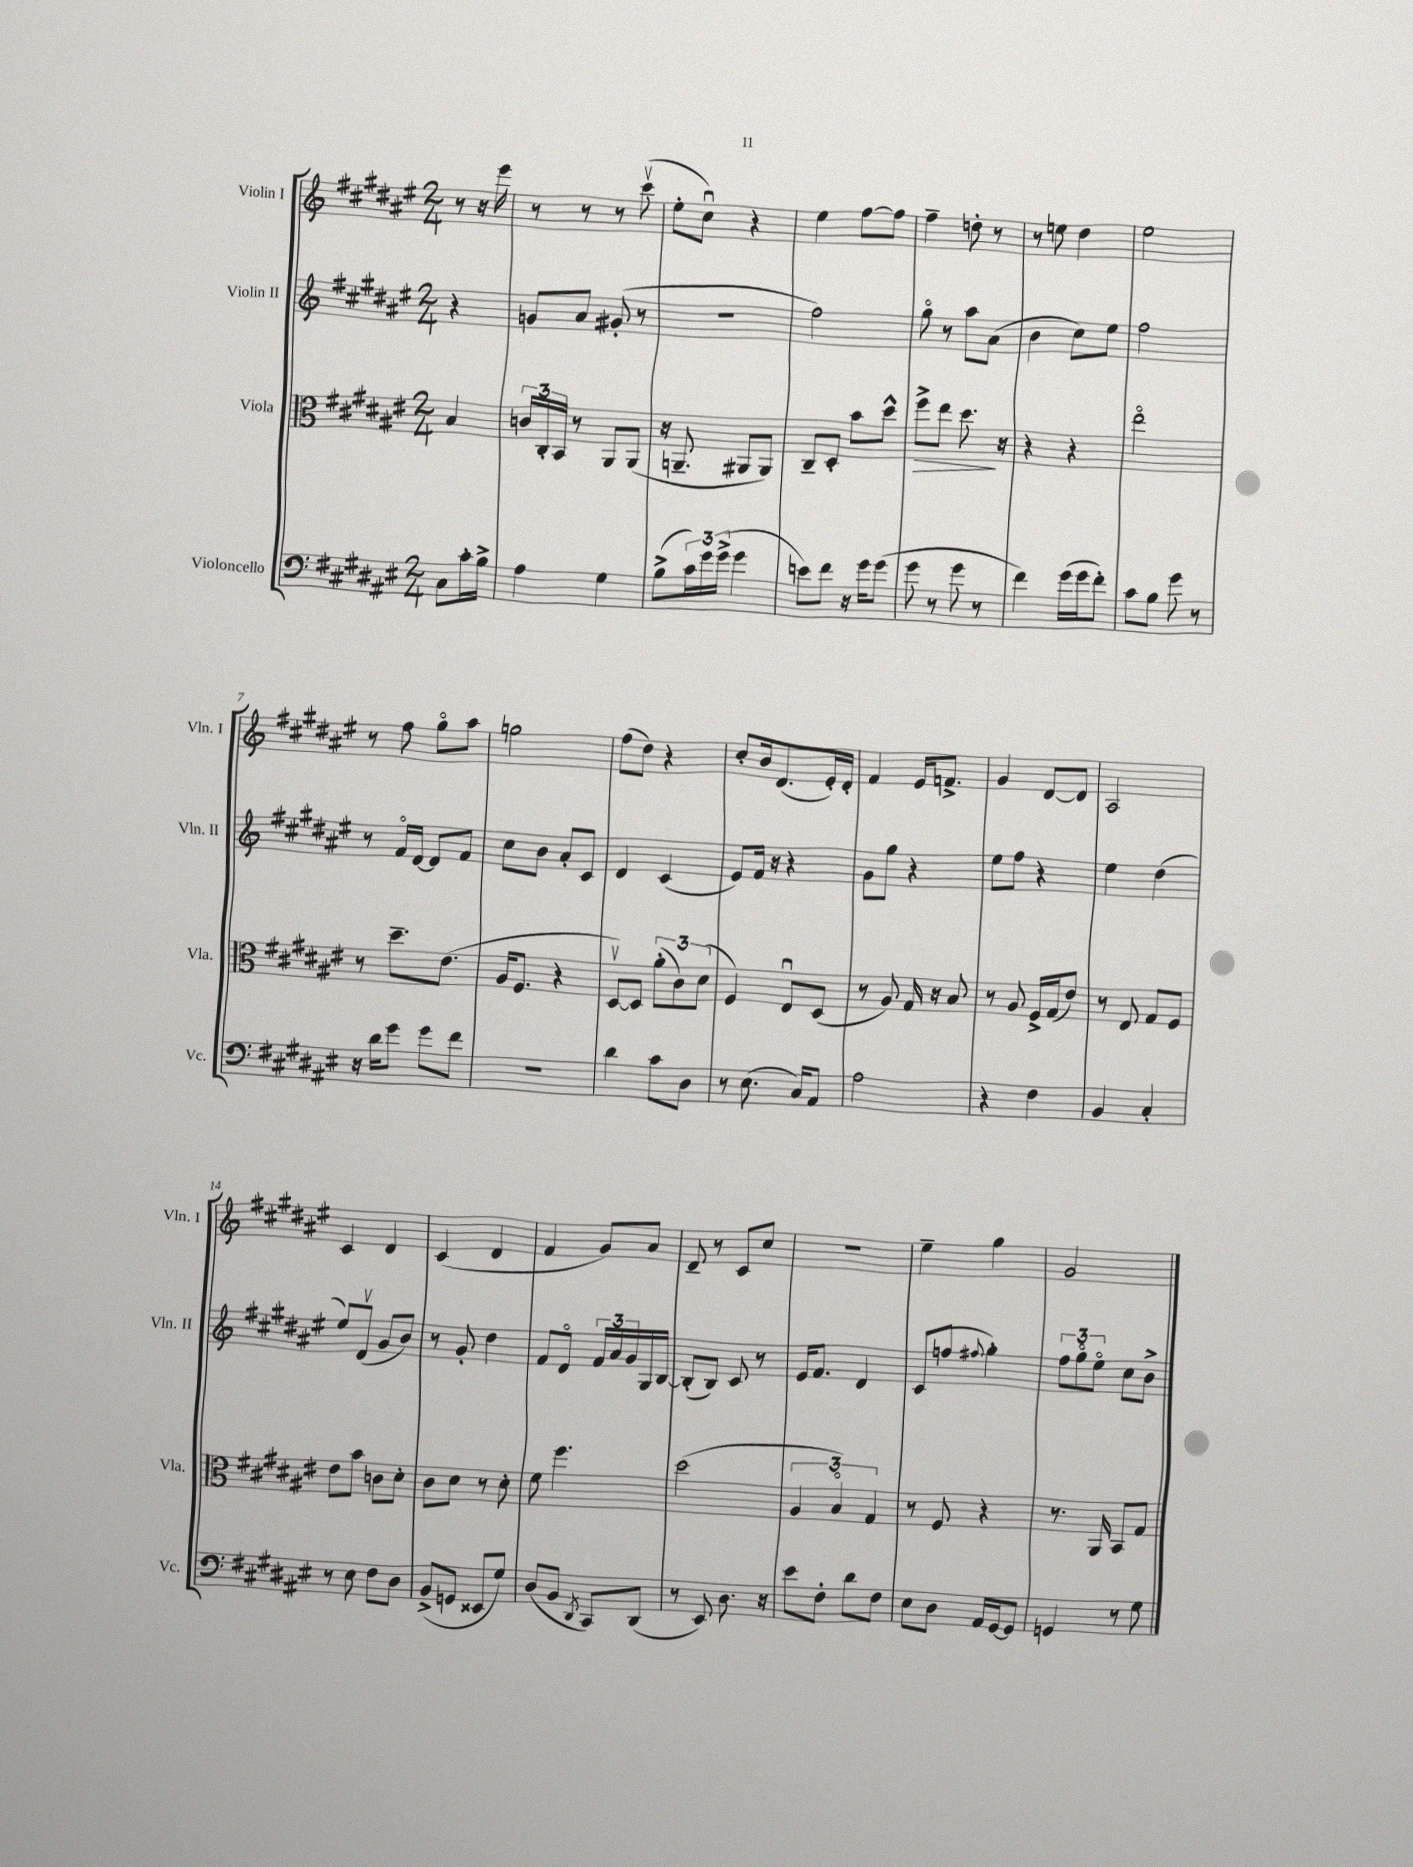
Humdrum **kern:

**kern	**kern	**dynam	**kern	**kern
*part4	*part3	*part3	*part2	*part1
*staff4	*staff3	*staff3	*staff2	*staff1
*I"Violoncello	*I"Viola	*	*I"Violin II	*I"Violin I
*I'Vc.	*I'Vla.	*	*I'Vln. II	*I'Vln. I
*clefF4	*clefC3	*	*clefG2	*clefG2
*k[f#c#g#d#a#e#]	*k[f#c#g#d#a#e#]	*	*k[f#c#g#d#a#e#]	*k[f#c#g#d#a#e#]
*M2/4	*M2/4	*	*M2/4	*M2/4
=	=	=	=	=
8C#\L	4B/	.	4r	8r
16c#'\L	.	.	.	16r
16B^\JJ	.	.	.	16eee#\
=1	=1	=1	=1	=1
4A#\	24cn/LL	.	8gn/L	8r
.	24C#'/	.	.	.
.	24BB/JJ	.	.	.
.	8r	.	8a#/J	8r
4G#\	8AA#/L	.	(8g#X'/	8r
.	(8AA#/J	.	8r	(8ccc#v\
=2	=2	=2	=2	=2
(8B^\L	16r	.	2r	8ee#'\L
.	8.AAn~/	.	.	.
24c#\L)	.	.	.	8cc#u\J)
24g#\	.	.	.	.
(24g#^\JJ	.	.	.	.
4g#\	8AA#X/L	.	.	4r
.	8AA#/J)	.	.	.
=3	=3	=3	=3	=3
8en\L)	8C#~/L	.	2ff#\)	4ee#\
8f#\J	8D#'/J	.	.	.
16r	8b\L	.	.	[8ff#\L
16g#\KL	.	.	.	.
(8g#\J	8dd#^^\J	.	.	8ff#\J]
=4	=4	=4	=4	=4
!	!	!LO:HP:b	!	!
8g#\	8ff#^\L	>	8gg#\	4ff#~\
8r	8ee#\J	.	8r	.
8g#\	8.dd#\	.	8aa#\L	8ddn'\
8r	.	.	(8a#\J	8r
.	16r	]	.	.
=5	=5	=5	=5	=5
4f#\)	4r	.	4b\	8r
.	.	.	.	8een\
(16g#\LL	4r	.	8cc#\L)	4dd#\
16g#\J	.	.	.	.
8f#'\J)	.	.	8ee#\J	.
=6	=6	=6	=6	=6
8c#\L	2ee#\	.	2ff#\	2ee#\
8B\J	.	.	.	.
8g#\	.	.	.	.
8r	.	.	.	.
!!LO:LB:g=z
=7	=7	=7	=7	=7
16r	8r	.	8r	8r
16d#\KL	.	.	.	.
8g#\J	8.dd#~\L	.	16f#/LL	8ff#\
.	.	.	[16d#/JJ	.
8g#\L	.	.	8d#/L]	8gg#\L
.	(8.e#\J	.	.	.
8f#\J	.	.	8f#/J	8aa#\J
=8	=8	=8	=8	=8
2r	16A#/KL	.	8cc#\L	2ggn\
.	8.F#/J	.	.	.
.	.	.	8b\J	.
.	4r	.	8a#'/L	.
.	.	.	8c#/J	.
=9	=9	=9	=9	=9
4d#\	[8D#v/L)	.	4d#/	(8ff#\L
.	8D#/J]	.	.	8dd#\J)
8c#\L	(12a#'\L	.	(4c#/	4r
.	12c#\)	.	.	.
8D#\J	.	.	.	.
.	(12d#\J	.	.	.
=10	=10	=10	=10	=10
8r	4F#/)	.	8e#/L)	8cc#'/L
(8.E#\	.	.	16f#/Jk	16b/k
.	.	.	16r	(8.d#/
.	8E#u/L	.	4r	.
16C#/KL)	.	.	.	.
8AA#/J	(8D#/J	.	.	16e#'/L)
.	.	.	.	16d#'/JJ
=11	=11	=11	=11	=11
2A#\	8r	.	8g#\L	4f#/
.	8A#/)	.	8gg#\J	.
.	16G#/	.	4r	16e#/KL
.	16r	.	.	8.fn^/J
.	8B/	.	.	.
=12	=12	=12	=12	=12
4r	8r	.	8ee#\L	4g#/
.	8A#/	.	8ff#\J	.
4F#\	16F#^/LL	.	4r	[8d#/L
.	(16G#/J	.	.	.
.	8e#/J)	.	.	8d#/J]
=13	=13	=13	=13	=13
4BB/	8r	.	4ee#\	2A#/
.	8E#/	.	.	.
4C#'/	8G#/L	.	(4dd#\	.
.	8F#/J	.	.	.
!!LO:LB:g=z
=14	=14	=14	=14	=14
8r	8e#\L	.	8ee#/L)	4c#/
8E#\	8b\J	.	(8d#v/J	.
8F#\L	8cn\L	.	8g#/L	4d#/
8D#\J	8d#'\J	.	8b/J)	.
=15	=15	=15	=15	=15
(8BB^/L	8c#\L	.	8r	(4c#/
8GGn/J	8d#\J	.	8g#'/	.
8EE##X/L	8r	.	4dd#\	4d#/
8G#/J)	8d#'\	.	.	.
=16	=16	=16	=16	=16
(8D#/L	8f#\	.	8f#/L	4f#/
8BB/J	4.ff#\	.	8d#/J	.
8qDD#/	.	.	.	.
8CC#/L)	.	.	24f#/LL	8g#/L)
.	.	.	24a#/	.
.	.	.	24g#/	.
(8DD#/J	.	.	16G#/	8a#/J
.	.	.	[16B/JJ	.
=17	=17	=17	=17	=17
8r	(2dd#\	.	(8B'/L]	8d#~/
8EE#/)	.	.	8B/J)	8r
8.D#\	.	.	8c#/	8c#/L
.	.	.	8r	8cc#/J
16r	.	.	.	.
=18	=18	=18	=18	=18
8e#\L	6A#/	.	16e#/KL	2r
.	.	.	8.f#/J	.
8F#'\J	.	.	.	.
.	6B/)	.	.	.
8d#\L	.	.	4d#/	.
.	6G#/	.	.	.
8F#\J	.	.	.	.
=19	=19	=19	=19	=19
8E#\L	8r	.	(8c#/L	4ee#~\
8D#\J	8F#/	.	8ffn/J	.
.	.	.	8qqff#X/	.
16AA#/LL	4r	.	4gg#'\)	4gg#\
[16GG#/J	.	.	.	.
8GG#/J]	.	.	.	.
=20	=20	=20	=20	=20
4GGn/	8.r	.	12ff#\L	2g#/
.	.	.	12gg#\	.
.	.	.	12ee#\J	.
.	16AA#/	.	.	.
8r	8BB/L	.	8cc#\L	.
8G#\	8G#/J	.	8b^\J	.
==	==	==	==	==
*-	*-	*-	*-	*-
